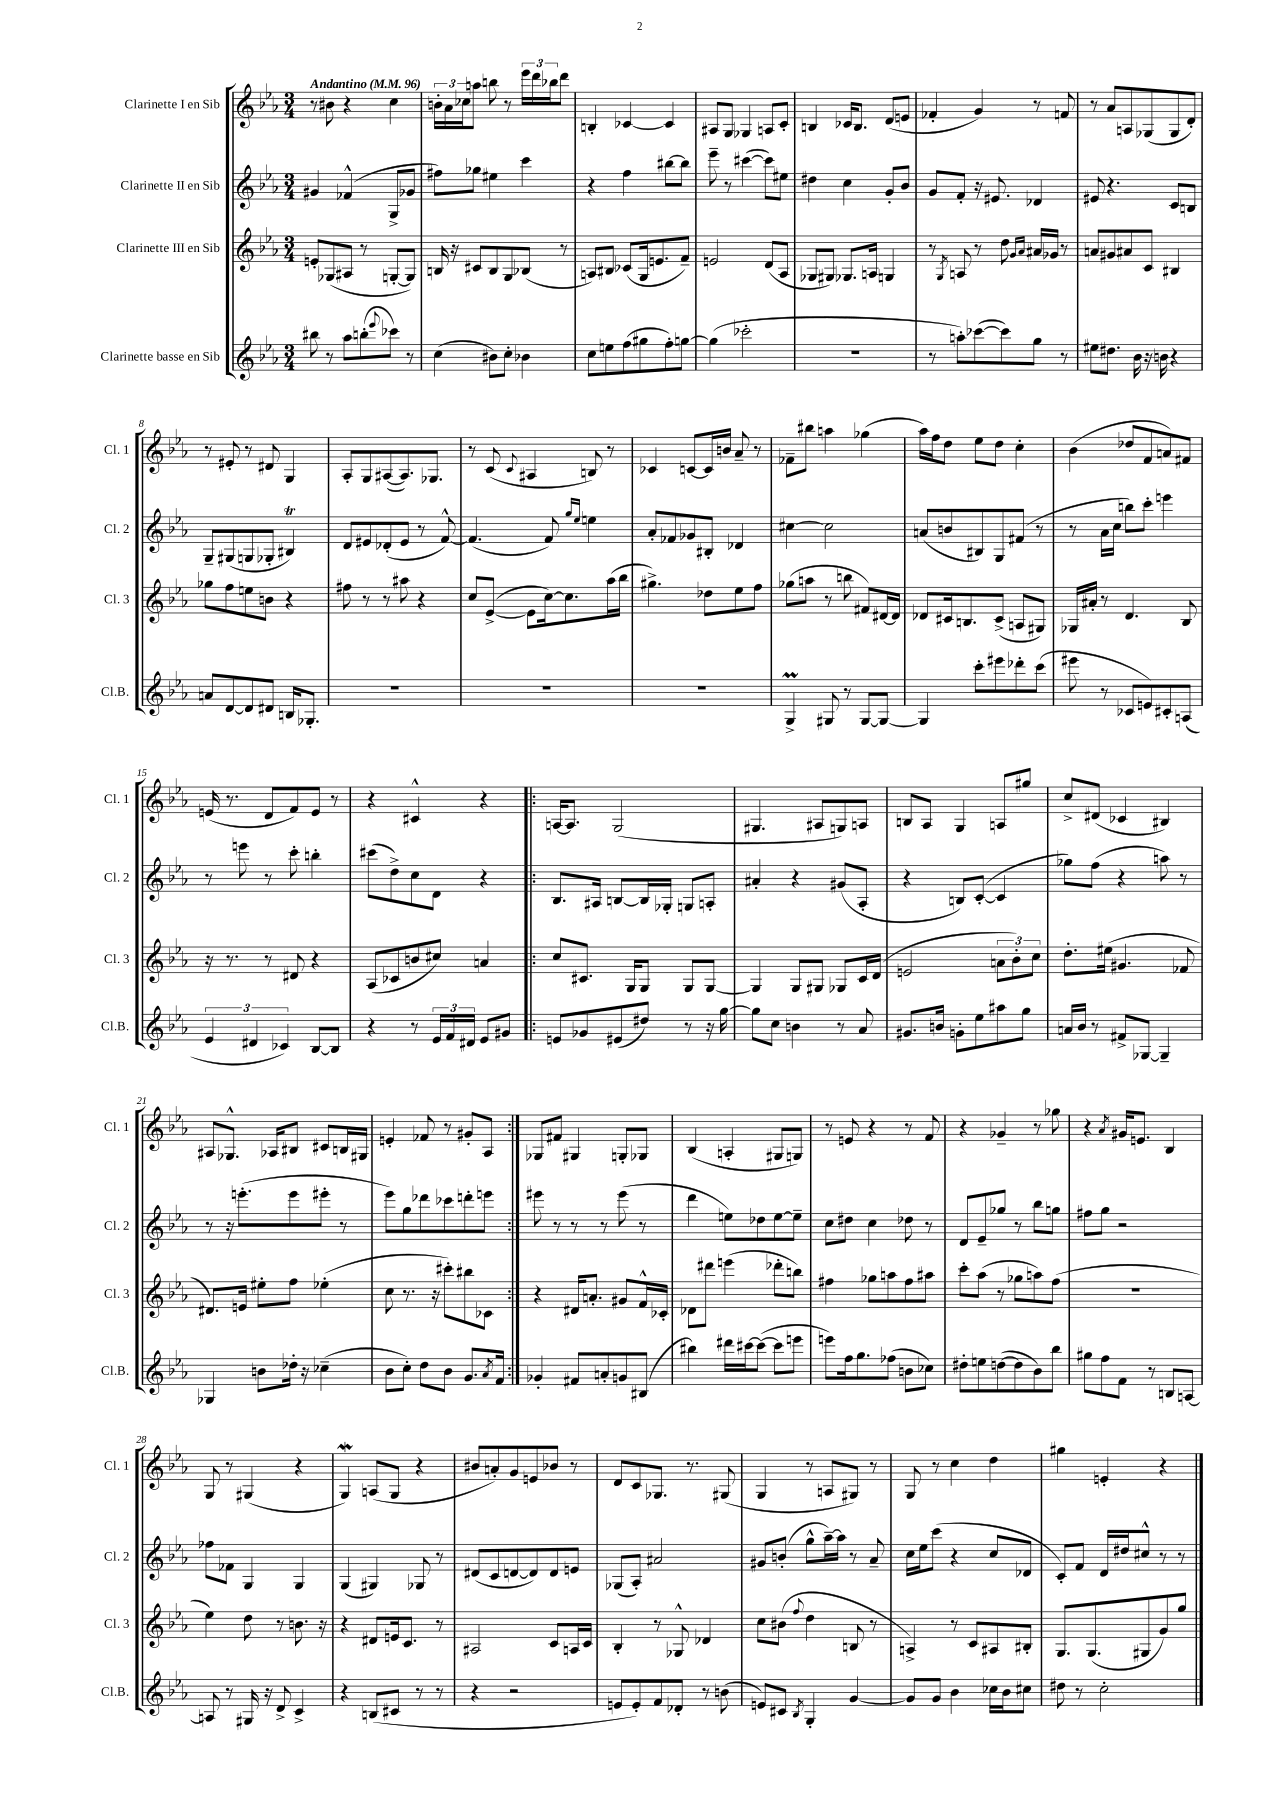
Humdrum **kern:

**kern	**kern	**kern	**kern
*part4	*part3	*part2	*part1
*staff4	*staff3	*staff2	*staff1
*I"Clarinette basse en Sib	*I"Clarinette III en Sib	*I"Clarinette II en Sib	*I"Clarinette I en Sib
*I'Cl.B.	*I'Cl. 3	*I'Cl. 2	*I'Cl. 1
*clefG2	*clefG2	*clefG2	*clefG2
*k[b-e-a-]	*k[b-e-a-]	*k[b-e-a-]	*k[b-e-a-]
*M3/4	*M3/4	*M3/4	*M3/4
*MM96	*MM96	*MM96	*MM96
=1	=1	=1	=1
!	!	!	!LO:TX:a:B:t=Andantino
8bb#X\	8en'/L	4g#X/	8r
8r	(8G-X/	.	8b#X\
8aa-\L	8A#X/J	(4f-X^^/	4r
(8bbn'\	8r	.	.
8qqeee-/	.	.	.
8ccc-X\J)	[8Gn'/L	8G^/L	4cc\
8r	8G/J])	8g-X/J	.
=2	=2	=2	=2
(4cc\	16Bn/	8ff#X\L)	24bn'\LL
.	.	.	24a-\
.	16r	.	.
.	.	.	24cc-X\J
.	8c#X/L	8gg-X\J	8aan\J
8b#X\L)	8B/	4ee#X\	8bbn\
8cc'\J	8G/	.	8r
4b-X\	(8B-X/J	4ccc\	24eee-\LL
.	.	.	24ddd\
.	.	.	24bb-X\J
.	8r	.	8ddd\J
=3	=3	=3	=3
8cc\L	8An/L)	4r	4Bn'/
8een\	8B#X/J	.	.
(8ff\	(8c-X/L	4ff\	[4c-X/
8gg#X\	16G/k	.	.
.	8.en/	.	.
8ff'\)	.	[8bb#X\L	4c-/]
[8ggn\J	8f~/J)	8bb#\J]	.
=4	=4	=4	=4
(4gg\]	2en/	8eee-~\	8A#X/L
.	.	8r	8G/J
2ccc-X'\	.	([4ccc#X\	4G-X/
.	(8d/L	8ccc#\L])	8An/L
.	8A-/J	8ee#X\J	8c'/J
=5	=5	=5	=5
2.r	8G-X/L	4dd#X\	4Bn/
.	8G#X/J)	.	.
.	8.G-X/L	4cc\	16c-X/KL
.	.	.	8.B/J
.	16An/Jk	.	.
.	4Gn/	8g'/L	(8d/L
.	.	8b-/J	8en/J
=6	=6	=6	=6
8r	8r	8g/L	4f-X'/
.	8qG/	.	.
8aan'\L)	8An/	8f'/J	.
([8ccc-X\	8r	16r	4g/)
.	.	8.e#X/	.
8ccc-\])	8dd\	.	.
.	16qqg/LL	.	.
.	16qqa-/JJ	.	.
8gg\J	16a#X/LL	4d-X/	8r
.	16g-X/JJ	.	.
8r	8r	.	8fn/
=7	=7	=7	=7
8ee#X\L	8an/L	8e#X/	8r
8.dd#X\J	8g#X/	4.r	8a-/L
.	8a#X/	.	8An/
16b-\	.	.	.
16r	8c/J	.	(8G-X/
16bn\	.	.	.
4r	4B#X/	8c/L	8G-/
.	.	8Bn/J	8d'/J)
!!LO:LB:g=z
=8	=8	=8	=8
8an/L	8gg-X\L	8G~/L	8r
[8d/	8ff\	(8G#X/	8e#X'/
8d/]	8een\	8Gn/	8r
8d#X/J	8bn\J	8G-X'/J	8d#X/
16Bn/KL	4r	4B#Xt/)	4G/
8.G-X'/J	.	.	.
=9	=9	=9	=9
2.r	8ff#X\	8d/L	8A-'/L
.	8r	8e#X/	8G/
.	8r	(8d-X'/	([8A#X/
.	8aa#X\	8e#/J	8.A#/])
.	4r	8r	.
.	.	.	8.G-X/J
.	.	[8f^^/)	.
=10	=10	=10	=10
2.r	8cc/L	(4.f/]	8r
.	([8e-^/J	.	(8c/
.	.	.	8qqc/
.	8e-\L]	.	4A#X/
.	[16cc\k)	8f/)	.
.	8.cc\]	.	.
.	.	16qqgg/LL	.
.	.	16qqee-/JJ	.
.	.	4een\	8Bn/)
.	(16aa-\L	.	8r
.	16bb-\JJ	.	.
=11	=11	=11	=11
2.r	4.gg#X^\)	8a-'/L	4c-X/
.	.	8f-X/	.
.	.	8g-X/	[8cn/L
.	8dd-X\L	8B#X'/J	16c/L]
.	.	.	16bn/JJ
.	8ee-\	4d-X/	8a-~/
.	8ff\J	.	8r
=12	=12	=12	=12
4Gm^/	(8gg-X\L	[4cc#X\	8f-X~\L
.	8aan\J	.	8bb#X\J
8G#X/	8r	2cc#\]	4aan\
8r	8bbn\	.	.
[8G#/L	8f#X/L)	.	(4gg-X\
8G#/J_	[16d#X/L	.	.
.	16d#/JJ]	.	.
=13	=13	=13	=13
4G#/]	8d-X/L	(8an/L	16aa-\LL)
.	.	.	16ff\J
.	16c#X/k	8bn/	8dd\J
.	8.Bn/	.	.
8ccc'\L	.	8B#X/)	8ee-\L
8eee#X\	(8c#^/J	8G/	8dd\J
8ddd-X'\	8An/L	(8f#X/J	4cc'\
(8ccc\J	8G#X/J)	8r	.
=14	=14	=14	=14
8eee#X\	16G-X/LL	8r	(4b-\
.	16a#X'/JJ	.	.
8r	8r	16a-\LL	.
.	.	16cc\JJ	.
8c-X/L	4.d/	8bbn\L)	8dd-X/L
8en/)	.	8ccc'\J	8f/
8c#X'/	.	4eeen\	8an/)
(8An/J	8B-/	.	8f#X/J
!!LO:LB:g=z
=15	=15	=15	=15
6e-/	16r	8r	(16en/
.	8.r	.	8.r
.	.	8eeen\	.
6d#X/	.	.	.
.	8r	8r	8d/L
6c-X/)	.	.	.
.	8d#X/	8ccc'\	8f/)
[8B-/L	4r	4bbn'\	8e/J
8B-/J]	.	.	8r
=16	=16	=16	=16
4r	(8A-/L	(8ccc#X\L	4r
.	8c-X/	8dd^\)	.
8r	8bn/	8cc\	4c#X^^/
24e-/LL	8cc#X/J)	8d\J	.
24f/	.	.	.
24d#X/JJ	.	.	.
8e-/L	4an/	4r	4r
8g#X/J	.	.	.
=17!|:	=17!|:	=17!|:	=17!|:
8en/L	8cc/L	8.B-/L	[16An/KL
.	.	.	8.A/J]
8g-X/	8.c#X/J	.	.
.	.	16A#X/Jk	.
(8e#X/	.	[8Bn/L	(2G/
.	16G/KL	.	.
8dd#X/J)	8G/J	16B/L]	.
.	.	16G-X'/JJ	.
8r	8G/L	8Gn/L	.
16r	[8G/J	8An'/J	.
[16gg\	.	.	.
=18	=18	=18	=18
8gg\L]	4G/]	4a#X'/	4.G#X/
8cc\J	.	.	.
4bn\	8G/L	4r	.
.	8G#X/J	.	8A#X/L
8r	8G-X/L	(8g#X/L	8Gn/)
8a-/	16c/L	8A-'/J	8An/J
.	(16d/JJ	.	.
=19	=19	=19	=19
8.g#X/L	2en/	4r	8Bn/L
.	.	.	8A-/J
16bn/Jk	.	.	.
8gn'\L	.	8Bn/L)	4G/
8ee-\	.	([8c'/J	.
8aa#X\	12an\L	4c/]	8An/L
.	12b-'\)	.	.
8gg\J	.	.	8gg#X/J
.	12cc\J	.	.
=20	=20	=20	=20
16an/LL	8.dd'\L	8gg-X\L)	8cc^/L
16b-/JJ	.	.	.
8r	.	(8ff\J	(8d#X/J
.	(16ee#X\Jk	.	.
8f#X^/L	4.g#X/	4r	4c-X/
[8G-X/J	.	.	.
4G-~/]	.	8aan\)	4B#X/)
.	8f-X/	8r	.
!!LO:LB:g=z
=21	=21	=21	=21
4G-X/	8.d#X/L)	8r	8A#X/L
.	.	16r	8.G-X^^/J
.	16en/Jk	(8.eeen'\L	.
8bn\L	8ee#X'\L	.	.
.	.	.	16A-X/KL
16dd-X'\Jk	8ff\J	8eee\	8B#X/J
16r	.	.	.
(4cc-X~\	(4ee-X'\	8eee#X'\J	8c#X/L
.	.	8r	16Bn/L
.	.	.	16G#X/JJ
=22	=22	=22	=22
8b-\L	8cc\	8eee-\L)	4en'/
8cc'\J)	8.r	8gg\	.
8dd\L	.	8ddd-X\	8f-X/
.	16r	.	.
8b-\J	8ccc#X'\L)	8ccc-X\	8r
8.g/L	8bb#X\	8dddn'\	8g#X'/L
.	8c-X\J	8eeen\J	8A-/J
8qa-/	.	.	.
16f/Jk	.	.	.
=23:|!	=23:|!	=23:|!	=23:|!
4g-X'/	4r	8eee#X\	8G-X/L
.	.	8r	8f#X/J
8f#X/L	16d#X/KL	8r	4G#X/
.	8.an'/J	.	.
8an'/	.	8r	.
8gn/	8g#X/L	(8eee#\	8Gn'/L
(8B#X/J	16f^^/L	8r	8G-X/J
.	16c-X'/JJ	.	.
=24	=24	=24	=24
4bb#X\)	8d-X\L	4ddd\	(4B-/
.	8ddd#X\J	.	.
16ddd#X\LL	(4eeen\	8een\L)	4An'/
[16ccc#X\J	.	.	.
(8ccc#\J_	.	8dd-X\	.
8ccc#\L]	8ddd-X'\L	[8ee\	8G#X/L
8eeen\J	8bbn\J)	8ee~\J]	8Gn/J)
=25	=25	=25	=25
8eeen\L)	4ff#X\	8cc\L	8r
16ff\k	.	8dd#X\J	8en/
8.gg\	.	.	.
.	8gg-X\L	4cc\	4r
(8ff-X\J	8aan\	.	.
8bn\L	8ff#\	8dd-X\	8r
8cc-X\J)	8aa#X\J	8r	8f/
=26	=26	=26	=26
8dd#X'\L	8ccc'\L	8d/L	4r
8een\	(8aa-\J	8e-~/	.
([8ddn\	8r	8gg-X/J	4g-X~/
8dd\]	8gg-X\L	8r	.
8b-\)	8aan\)	8bb-\L	8r
8bb-\J	(8ff\J	8ggn\J	8gg-X\
=27	=27	=27	=27
8gg#X\L	2.r	8ff#X\L	4r
8ff\	.	8gg\J	.
.	.	.	8qa-/
8f\J	.	2r	16g#X/KL
.	.	.	8.en/J
8r	.	.	.
8Bn/L	.	.	4B-/
[8An/J	.	.	.
!!LO:LB:g=z
=28	=28	=28	=28
8An/]	4ee-\)	8ff-X\L	8G/
8r	.	8f-X\J	8r
16G#X/	8dd\	4G/	(4G#X/
16r	.	.	.
8d^/	8r	.	.
4c^/	8.bn\	4G/	4r
.	16r	.	.
=29	=29	=29	=29
4r	4r	(4G/	4GW/)
(8Bn/L	8d#X/L	4G#X/)	(8An/L
8c#X/J	16en/k	.	8G/J
.	8.c/J	.	.
8r	.	8G-X/	4r
8r	8r	8r	.
=30	=30	=30	=30
4r	2A#X/	(8d#X/L	8b#X/L
.	.	8c/	8an'/)
2r	.	[8dn/	8g/
.	.	8d/])	8en/
.	8c/L	8d/	8b-X/J
.	16An/L	8en/J	8r
.	16c/JJ	.	.
=31	=31	=31	=31
8en/L	4B-'/	(8G-X/L	8d/L
8e'/)	.	8A-'/J)	8c/
8f/	8r	2a#X/	8.G-X/J
8d-X'/J	8G-X^^/	.	.
.	.	.	8.r
8r	4d-X/	.	.
(8bn\	.	.	(8G#X/
=32	=32	=32	=32
8en/L)	8cc\L	8g#X/L	4G/
8c#X/J	(8b#X\J	(8bn'/J	.
8qB-/	8qqff/	.	.
4G'/	4dd\	8gg^^\L	8r
.	.	[16aa-~\L)	8An/L
.	.	16aa-\JJ]	.
[4g/	8Bn/	8r	8G#X/J)
.	8r	8a-~/	8r
=33	=33	=33	=33
8g/L]	4An^/)	16cc\LL	8G/
.	.	16ee-\J	.
8g/J	.	(8ccc\J	8r
4b-\	8r	4r	4cc\
.	8c/L	.	.
16cc-X\LL	8A#X/	8cc/L	4dd\
16b-\J	.	.	.
8cc#X\J	8B#X'/J	8d-X/J	.
=34	=34	=34	=34
8dd#X\	8.G/L	8c'/L)	4gg#X\
8r	.	8f/J	.
.	(8.G/	.	.
2cc'\	.	16d/LL	4en'/
.	.	16dd#X/J	.
.	8G#X/	8cc#X^^/J	.
.	8g/)	8r	4r
.	8gg/J	8r	.
==	==	==	==
*-	*-	*-	*-
